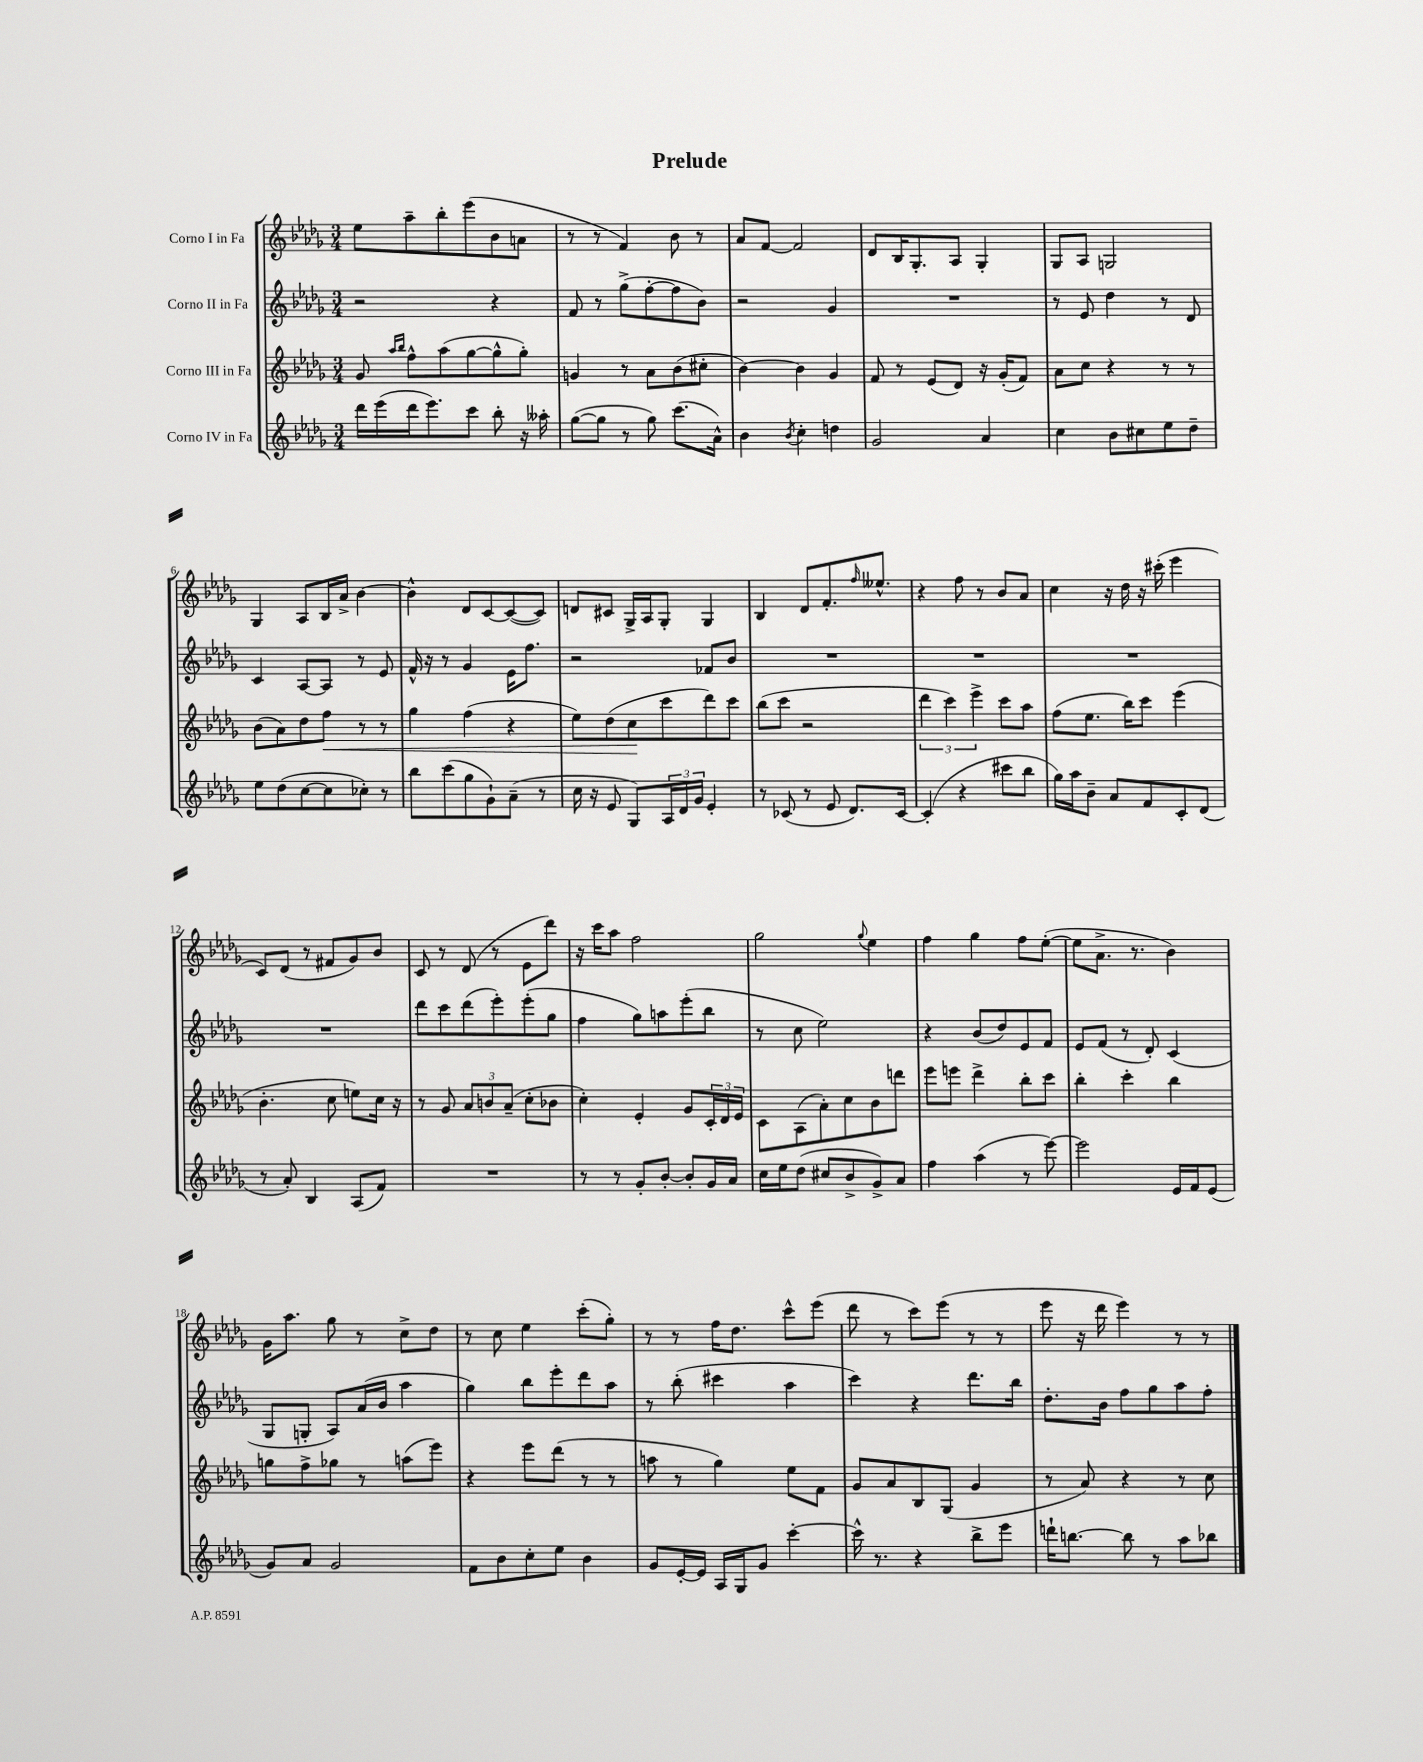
\header { title = "Prelude" }
<<
\new StaffGroup <<
\new Staff = "s0" \with { instrumentName = "Corno I in Fa" } {
    \clef treble \key des \major \numericTimeSignature \time 3/4
    ees''8 aes''8-- bes''8-. ees'''8( bes'8 a'8 |
    r8 r8 f'4) bes'8 r8 |
    aes'8 f'8~ f'2 |
    des'8 bes16 ges8.-. aes8 ges4-. |
    ges8 aes8 g2 |
    ges4 aes8 bes16 aes'16-> bes'4~ |
    bes'4-^ des'8 c'8~ c'8~( c'8) |
    d'8 cis'8 ges16-> aes16 ges8-. ges4 |
    bes4 des'8 f'8.-. \grace { f''16 } eeses''8.-^ |
    r4 f''8 r8 bes'8 aes'8 |
    c''4 r16 des''16 r16 cis'''16-.( ees'''4 |
    c'8) des'8( r8 fis'8 ges'8) bes'8 |
    c'8 r8 des'8( r8 ees'8 des'''8) |
    r16 c'''16 aes''8 f''2 |
    ges''2 \appoggiatura { ges''8 } ees''4 |
    f''4 ges''4 f''8 ees''8~-.( |
    ees''8 aes'8.-> r8. bes'4) |
    ges'16 aes''8. ges''8 r8 c''8-> des''8 |
    r8 c''8 ees''4 c'''8-.( ges''8-.) |
    r8 r8 f''16 des''8. c'''8-^ ees'''8( |
    des'''8 r8 c'''8) ees'''8( r8 r8 |
    ees'''8 r16 des'''16 ees'''4) r8 r8 \bar "|." |
}
\new Staff = "s1" \with { instrumentName = "Corno II in Fa" } {
    \clef treble \key des \major \numericTimeSignature \time 3/4
    r2 r4 |
    f'8 r8 ges''8->( f''8~-. f''8 bes'8) |
    r2 ges'4 |
    R2. |
    r8 ees'8 des''4 r8 des'8 |
    c'4 aes8~ aes8 r8 ees'8 |
    f'16-^ r16 r8 ges'4 ees'16 f''8. |
    r2 fes'8 bes'8 |
    R2. |
    R2. |
    R2. |
    R2. |
    des'''8 c'''8 des'''8( ees'''8-.) ees'''8-.( ges''8 |
    f''4 ges''8) a''8 ees'''8-.( bes''8 |
    r8 c''8 ees''2) |
    r4 bes'8( des''8) ees'8 f'8 |
    ees'8 f'8( r8 des'8-.) c'4( |
    ges8 g8-. aes8) aes'16( bes'16 aes''4 |
    ges''4) bes''8 ees'''8-. des'''8 aes''8 |
    r8 bes''8-.( cis'''4 aes''4 |
    c'''4) r4 des'''8. bes''16 |
    des''8.-. bes'16 f''8 ges''8 aes''8 f''8-. \bar "|." |
}
\new Staff = "s2" \with { instrumentName = "Corno III in Fa" } {
    \clef treble \key des \major \numericTimeSignature \time 3/4
    ges'8 \grace { aes''16 bes''16 } f''8-^ aes''8( ges''8~ ges''8-^ ges''8-.) |
    g'4 r8 aes'8 bes'8( cis''8-. |
    bes'4~) bes'4 ges'4 |
    f'8 r8 ees'8( des'8) r16 ges'16-.( f'8) |
    aes'8 c''8 r4 r8 r8 |
    bes'8( aes'8) des''8 f''8\< r8 r8 |
    ges''4 f''4( r4 |
    ees''8) des''8( c''8\! c'''8 des'''8) c'''8 |
    bes''8( c'''8 r2 |
    \tuplet 3/2 { des'''4 c'''4) ees'''4-> } c'''8 aes''8 |
    f''8( ees''8. bes''16) c'''8 ees'''4( |
    bes'4.-. c''8 e''8) c''16 r16 |
    r8 ges'8 \tuplet 3/2 { aes'8 b'8 aes'8--( } c''8-. bes'8 |
    c''4-.) ees'4-. ges'8 \tuplet 3/2 { c'16-. des'16 ees'16 } |
    c'8 aes8( aes'8-.) c''8 bes'8 d'''8 |
    ees'''8 e'''8 des'''4-> bes''8-. c'''8 |
    bes''4-. c'''4-. bes''4 |
    g''8 f''8-> ges''8 r8 a''8( ees'''8) |
    r4 ees'''8 des'''8( r8 r8 |
    a''8 r8 ges''4) ees''8 f'8 |
    ges'8 aes'8 bes8 ges8( ges'4 |
    r8 aes'8) r4 r8 c''8 \bar "|." |
}
\new Staff = "s3" \with { instrumentName = "Corno IV in Fa" } {
    \clef treble \key des \major \numericTimeSignature \time 3/4
    des'''16 ees'''16( des'''16 ees'''8.) c'''8 bes''8-. r16 aeses''16-. |
    ges''8~( ges''8 r8 ges''8) c'''8.( aes'16-^) |
    bes'4 \acciaccatura { bes'8 } c''4-. d''4 |
    ges'2 aes'4 |
    c''4 bes'8 cis''8 ees''8 des''8-- |
    ees''8 des''8( c''8~ c''8 ces''8-.) r8 |
    bes''8 c'''8( ges''8 ges'8-!) aes'8--( r8 |
    c''16 r16 ees'8 ges8) \tuplet 3/2 { aes16 des'16 ges'16 } ees'4-. |
    r8 ces'8( r8 ees'8 des'8.) ces'16~ |
    ces'4-.( r4 cis'''8 bes''8 |
    ges''16) aes''16 bes'8-- aes'8 f'8 c'8-. des'8( |
    r8 aes'8-.) bes4 aes8( f'8) |
    R2. |
    r8 r8 ges'8-. bes'8~-. bes'8-. ges'16 aes'16 |
    c''16 ees''16 des''8( cis''8 bes'8-> ges'8->) aes'8 |
    f''4 aes''4( r8 ees'''8~) |
    ees'''2 ees'16 f'16 ees'8( |
    ges'8) aes'8 ges'2 |
    f'8 bes'8 c''8-. ees''8 bes'4 |
    ges'8 ees'16~-. ees'16 aes16 ges16 ges'8 c'''4~-. |
    c'''16-^ r8. r4 bes''8-> ees'''8 |
    d'''16-! b''8.~ b''8 r8 aes''8 bes''8 \bar "|." |
}
>>
>>
